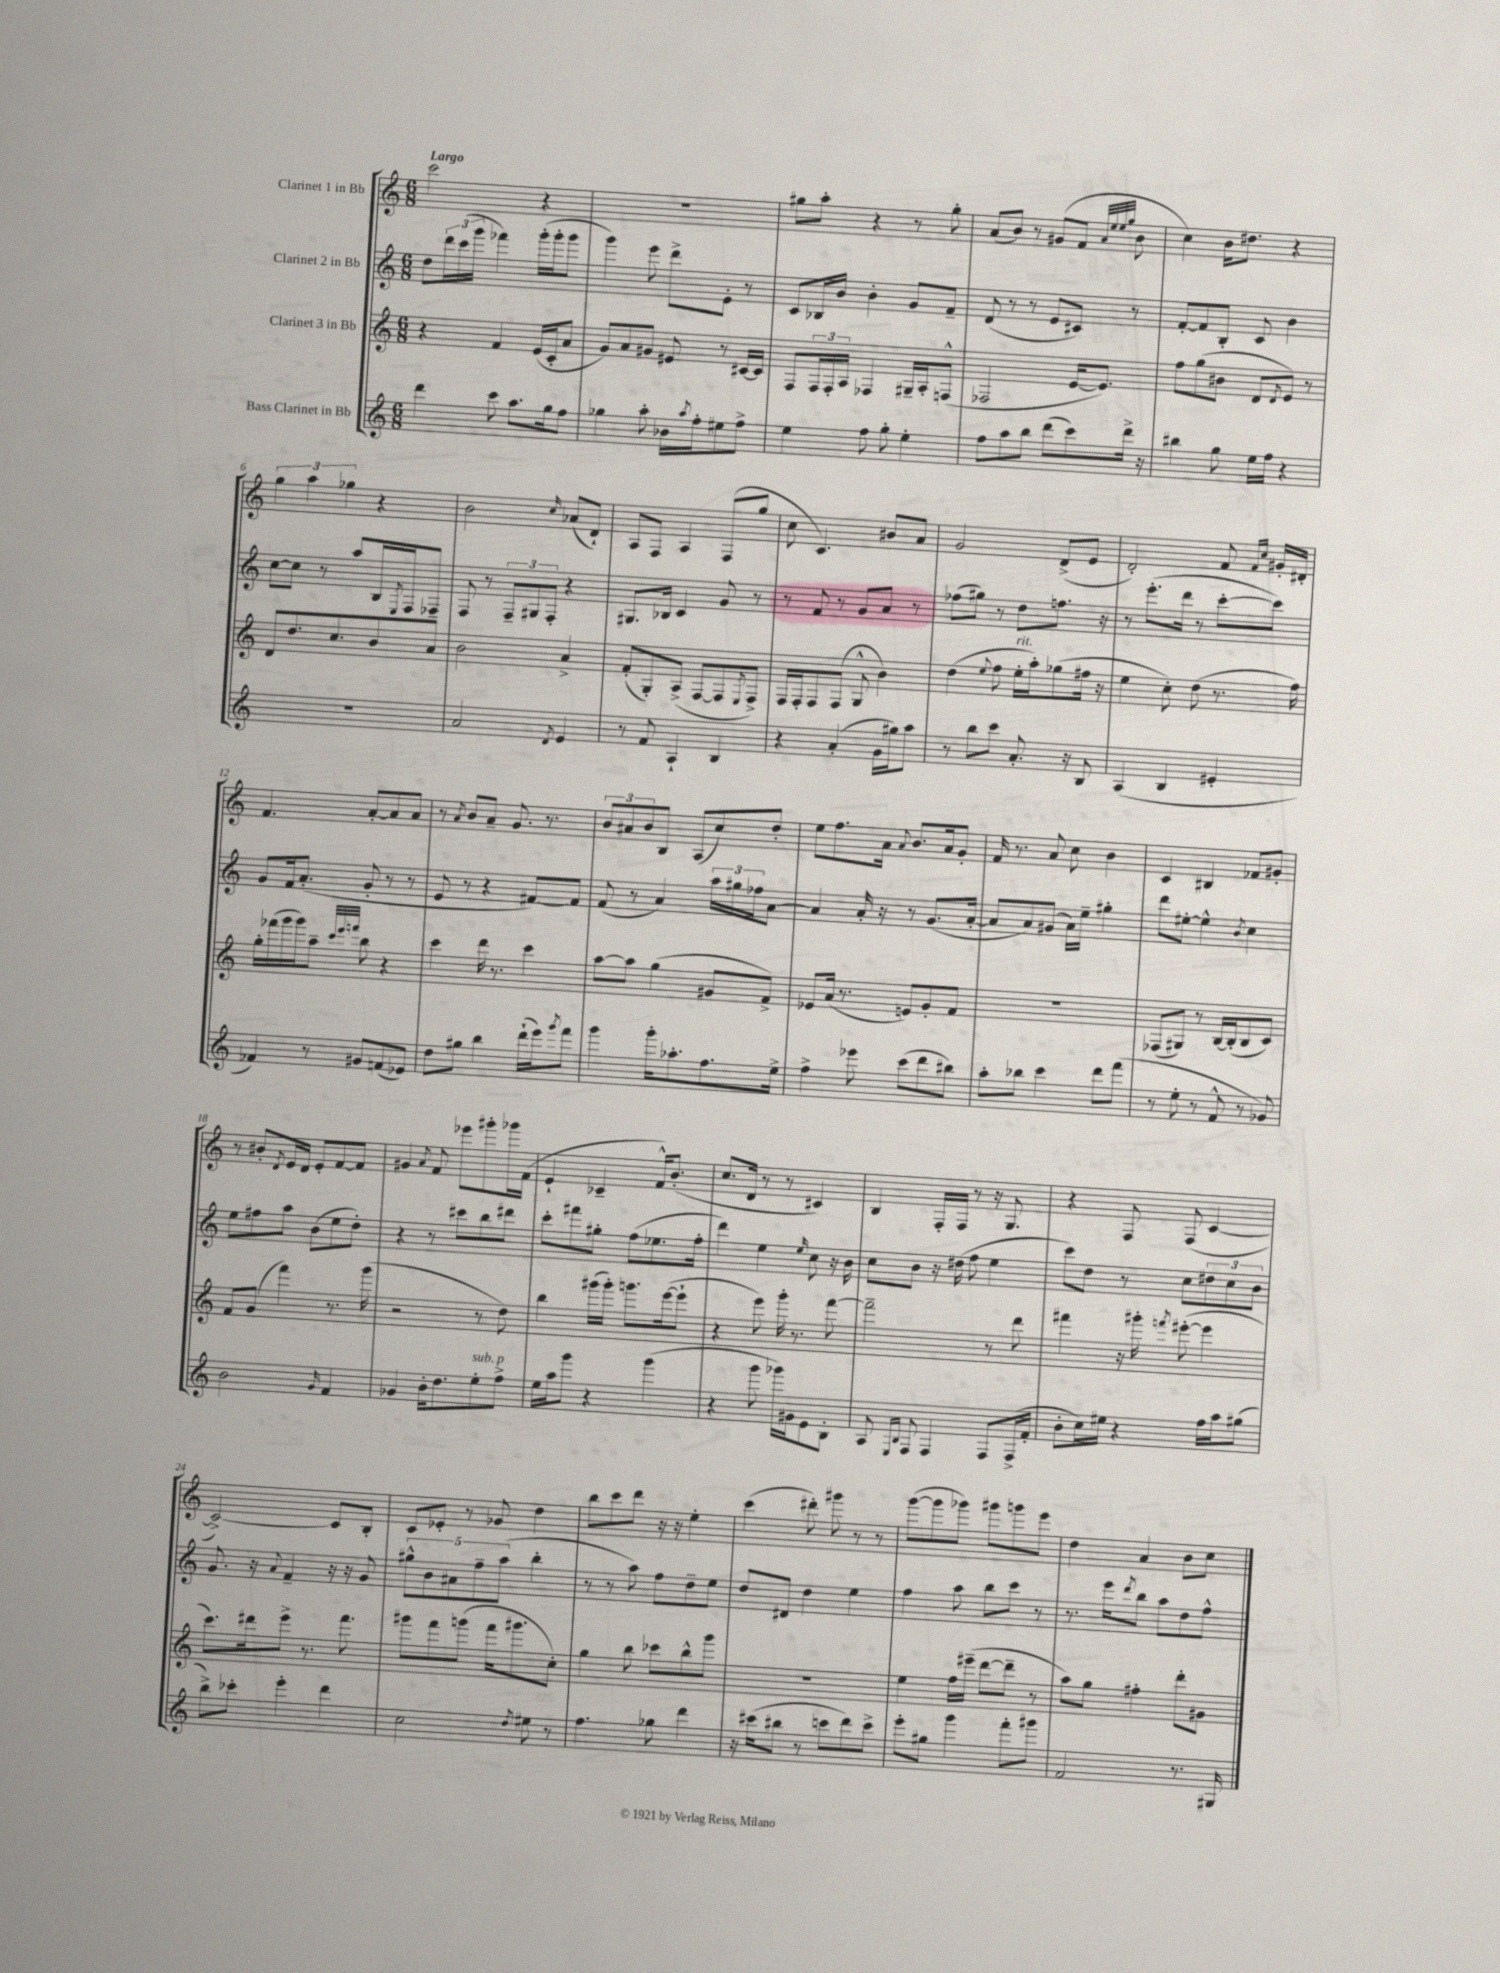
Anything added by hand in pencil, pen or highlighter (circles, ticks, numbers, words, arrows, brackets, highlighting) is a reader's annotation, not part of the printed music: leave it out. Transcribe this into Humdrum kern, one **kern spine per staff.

**kern	**kern	**kern	**kern
*staff4	*staff3	*staff2	*staff1
*clefG2	*clefG2	*clefG2	*clefG2
*k[]	*k[]	*k[]	*k[]
*M6/8	*M6/8	*M6/8	*M6/8
4ddd\	4r	8dd\L	2ccc\
.	.	24ddd\L	.
.	.	(24ccc\	.
.	.	24ggg\JJ	.
8ccc\	4f/	4fff-\)	.
8.aa\L	.	.	.
.	(16e/LL	(16ggg'\LL	4r
16gg\k	16c'/J	16ggg'\J	.
8ff\J	8a/J	8ggg\J	.
=	=	=	=
4gg-\	8g/L)	4ggg\)	2.r
.	8a/	.	.
8aa'\	8g#/J	8eee\	.
16b-\LL	8e#/	8ddd^\L	.
8qaa/	.	.	.
16ff'\J	.	.	.
8ee#\	8r	8e'\J	.
8ff^\J	[16c#/LL	8r	.
.	16c#/]JJ	.	.
=	=	=	=
4ee\	8F/L	8c/L	8gg#\L
.	24F/L	16B-/L	8aa'\J
.	24F'/	.	.
.	.	16b/JJ	.
.	24A/JJ	.	.
8ff\	4F-/	4b'\	4r
8gg'\	.	.	.
4ee'\	16G#~/LL	8g/L	8r
.	16A'/J	.	.
.	(8F^^/J	8f~/J	8gg#'\
=	=	=	=
8ff\L	2F-/	(8d/	(8a/L
8aa\	.	8r	8b/J)
8bb\J	.	8r	8r
(8ddd\L	.	8e/L	(8g#/L
8ccc\)	[16e/LK	8c#/J)	8f/J
.	8.e/]J)	.	.
.	.	.	32qqa/LLL
.	.	.	32qqee/
.	.	.	32qqee/
.	.	.	32qqgg/JJJ
16ddd^\Jk	.	8r	8b\
16r	.	.	.
=	=	=	=
4bb#\	8ff\L	[8f'/L	4cc\)
.	(8gg\	8f/]	.
8gg\	8b#\J	8B'/J	16b\LK
.	.	.	8.dd#\J
16ee\LL	8d/L	8c/	.
16ff\JJ	.	.	.
.	8qd/	.	.
4r	8e/J)	4b\	4r
.	8r	.	.
=	=	=	=
2.r	8d/L	[8cc\L	6gg\
.	8.dd/	8cc\]J	.
.	.	.	6aa\
.	.	8r	.
.	8.cc/	.	.
.	.	.	6gg-\
.	.	8aa/L	.
.	8b/	16B/L	4r
.	.	8qE/	.
.	.	16F/J	.
.	8a/J	8F-~/J	.
=	=	=	=
2a/	2b\	8F/	2b\
.	.	8r	.
.	.	12F~/L	.
.	.	12G#/	.
.	.	12F'/J	.
8qd/	.	.	16qqcc/
4e/	4a^/	4r	(8a-/L
.	.	.	8d`/J)
=	=	=	=
8r	(8f'/L	8.G#/L	8A/L
8f/	8G'/)	.	8F/J
.	.	16B-/Jk	.
4A`/	(8A^/J	4c/	4A/
.	[8F/L	.	.
4B/	8F/]	8g/	(8F/L
.	8qE/	.	.
.	8F^/J)	8r	8gg/J
=	=	=	=
4r	16F/LL	8r	8cc\
.	16F'/J	.	.
.	8F/	8f/	4.c/)
(4a'/	(8F/J	8r	.
.	8G^^/	8g/L	.
16g\LL	4b\)	8a/J	8b#/L
16gg#\J)	.	.	.
8aa\J	.	8r	8a/J
=	=	=	=
8r	(4dd\	(8ff-\L	2g/
8bb\L	.	8gg#\J)	.
.	8qqee/	.	.
8ccc\J	8ff\	8r	.
8.a'/	16ee'\LL	8dd\L	.
.	16aa'\J)	.	.
.	(8gg-\	8.ff\J	(8d^/L
16r	.	.	.
8B/	16ff#\Jk	.	8e/J
.	16r	16r	.
=	=	=	=
(4A/	4ee\	8r	2d'/)
.	.	(8.eee'\L	.
4B/	8cc'\)	.	.
.	.	16ddd\Jk	.
.	(8dd\	8r	.
4e#'/	8.r	[8ccc'\L	8f/
.	.	.	16qqf/LL
.	.	.	16qqcc/JJ
.	.	8ccc\]J)	16g#'/LL
.	16ff\)	.	16d#'/JJ
=	=	=	=
4f-/)	16gg'\LL	8g/L	4.f/
.	(16fff-\	.	.
.	16ggg\	16f/k	.
.	16ggg\J)	(8.a'/J	.
8r	8aa~\J	.	.
.	32qqccc/LLL	.	.
.	32qqeee/	.	.
.	32qqfff/JJJ	.	.
8g#/L	8bb\	8g'/	[8a'/L
(8f/	4r	8r	8a/]
8e-/J)	.	8r	8a/J
=	=	=	=
8dd\L	4ccc\	8e/	8r
.	.	.	8qa/
8gg#\J	.	8r	8b/L
4bb\	16ddd\	4r	8a~/J
.	8.r	.	.
.	.	.	8.g/
(16ddd`\LL	4ccc\	[8f#/L)	.
16eee\J)	.	.	8.r
8qggg/	.	.	.
8fff\J	.	8f#/]J	.
=	=	=	=
4ggg\	[8aa\L	(8f/	12b/L
.	.	.	12a#/
.	8aa\]J	8r	.
.	.	.	12b/
16ggg'\LK	(4gg\	4a/)	8B/J
8.aa-'\	.	.	.
.	.	.	(8A/L
8.ff\	8g#/L	24aa\LL	8cc/)
.	.	24gg#\	.
.	.	24ff-\J	.
.	8f^/J)	[8a\J	8dd'/J
16ee^\Jk	.	.	.
=	=	=	=
4ff^\	8e-/L	4a/]	8ee\L
.	(16a/Jk	.	8.ff\
.	8.r	.	.
8eee-\	.	16a'/	.
.	.	16r	16a\Jk
.	.	.	8qqa/
(8ccc\L	8e/L)	8r	8.b/L
8ddd\	8g'/	(8.g/L	.
.	.	.	16a/k
8bb#\J)	8f/J	.	8g'/J
.	.	[16a'/Jk	.
=	=	=	=
8aa'\L	2.r	8a/]L	16f/
.	.	.	8.r
8bb-\J	.	8a/)	.
4ccc\	.	(8g#/J	8a/
.	.	16a\LL)	8cc\
.	.	16ee~\JJ	.
8ddd\L	.	4gg#'\	4b\
(8fff\J	.	.	.
=	=	=	=
8r	(8F-/L	8ddd\L	4c/
8ee'\	8G#/J)	[8ee#'\J	.
8r	8r	4ee#^^\]	4B#/
8f^^/	[16B/LL	.	.
.	(16B'/]J	.	.
.	.	8qb/	.
8r	8B/	4cc\	8f-/L
8g-/)	8c/J)	.	8g#'/J
=	=	=	=
2b\	8f/L	8ee\L	8r
.	(8g/J	8ff#\	8b#'/L
.	.	.	8qd/
.	4fff\)	8aa\J	16e/L
.	.	.	16d/JJ
.	.	(8b\L	8e'/L
16qqg/	.	.	.
4f/	8.r	8ee\	[8f/
.	.	8dd'\J)	8f/]J
.	(16ggg\	.	.
=	=	=	=
4g-/	2r	4r	4g#/
.	.	.	8qa/
16b'\LK	.	8r	8f/
8.dd\	.	.	.
.	.	8ccc#\L	8eee-\L
8ee'\	8r	8bb\	8ggg#'\
8ff^\J	8dd\)	8ddd#\J	16ggg-\L
.	.	.	(16f\JJ
=	=	=	=
16ee\LL	4bb\	8ccc'\L	4e`/
16aa\J	.	.	.
8ggg\J	.	8fff#\	.
4r	(16ggg#\LL	8gg#'\J	4c-~/
.	16ggg#'\JJ)	.	.
.	8.ggg\L	(8ff\L	.
(4ggg\	.	8.ee-\	16f^^/LK)
.	([16eee\k	.	(8.b'/J
.	8eee`\]J	.	.
.	.	16ff'\Jk	.
=	=	=	=
4r	4r	4ddd\)	8.cc/L
.	.	.	16d/Jk
8ggg\	8eee\)	4ee\	8r
16ggg-\LL)	16ggg'\	.	8r
16g#\J	8.r	.	.
.	.	16qqee/	.
8e\	.	8cc\	4c#/)
8B'\J	[8fff\	16r	.
.	.	16b\	.
=	=	=	=
8A/	2fff~\]	8cc\L	4B/
16qqE/LL	.	.	.
16qqB/JJ	.	.	.
8F/	.	8b\J	.
4F/	.	16r	16F'/LL
.	.	(16dd#\	16F/JJ
.	.	8ff\	8r
8F/L	8r	4ee\	16r
.	.	.	8.G/
(16F^/L	8ddd\	.	.
16f'/JJ	.	.	.
=	=	=	=
8b'\L	4fff#\	8ccc\L)	4r
16cc\L)	.	8dd\J	.
16ee#\JJ	.	.	.
4r	16r	8r	8F/
.	16ggg#'\	.	.
.	8qfff/	.	.
.	([8eee#'\	8cc\L	(8F/
16ff\LL	4eee#\]	12dd#\	[4c/
16aa\J	.	.	.
.	.	12cc\	.
(8gg#\J	.	.	.
.	.	12b\J	.
=	=	=	=
8bb^\L)	8.ccc\L)	8.g/	2c^/_)
8ccc-'\J	.	.	.
.	16ddd#\k	16r	.
.	.	8qqa/	.
4eee'\	8eee^\J	4f~/	.
.	8.r	.	.
4ddd\	.	16r	8c/]L
.	8.fff\	16r	.
.	.	8g/	8B'/J
=	=	=	=
2cc\	8ggg#\L	10gg#^^\L	8c/L
.	.	10b\	.
.	8fff\	.	8e-'/J
.	.	10a#\	.
.	(8ggg\J	.	8r
.	.	10ff~\	.
.	16fff\LK	.	8g-/
.	.	(10aa\J	.
.	8.ggg#\	.	.
8qdd/	.	.	.
8ee#\	.	4bb'\	4dd\
8r	8cc'\J)	.	.
=	=	=	=
4.ff\	4gg\	8r	8bb\L
.	.	8r	8ccc\
.	8bb\	8aa\)	8ddd\J
8gg-\	8ccc-\L	8ff\L	16r
.	.	.	16r
4ddd\	8bb^^\	8dd~\	4ee'\
.	8ggg\J	8ee\J	.
=	=	=	=
16r	2.r	8dd/L	(4ccc\
(16ccc#\LK	.	.	.
8bb#\J	.	8d#/J	.
8r	.	4dd\	8ddd#'\)
8ccc\L	.	.	8ggg#\
8ddd\)	.	4ee\	8r
8ccc^\J	.	.	8r
=	=	=	=
8eee'\L	4ee\	4ff\	([8ggg\L
8gg#\J	.	.	8ggg\]
4ggg\	16ff\LL	8aa\	8ggg-\J)
.	(16eee#~\JJ	.	.
.	[8ddd\L	8bb\L	8ggg#\L
8fff'\L	8ddd~\]J	8ccc\J	8ggg\
8ggg#\J	8r	8r	8eee\J
=	=	=	=
2f/	8aa\L)	8.r	4dd\
.	8gg\J	.	.
.	.	16eee\LK	.
.	.	8qddd/	.
.	4ff#'\	8bb\J	4a/
.	.	8aa\L	.
8.r	8ddd'\L	8dd\	8b\L
.	8g#\J	8ff^^\J	8cc\J
16G#/	.	.	.
==	==	==	==
*-	*-	*-	*-
